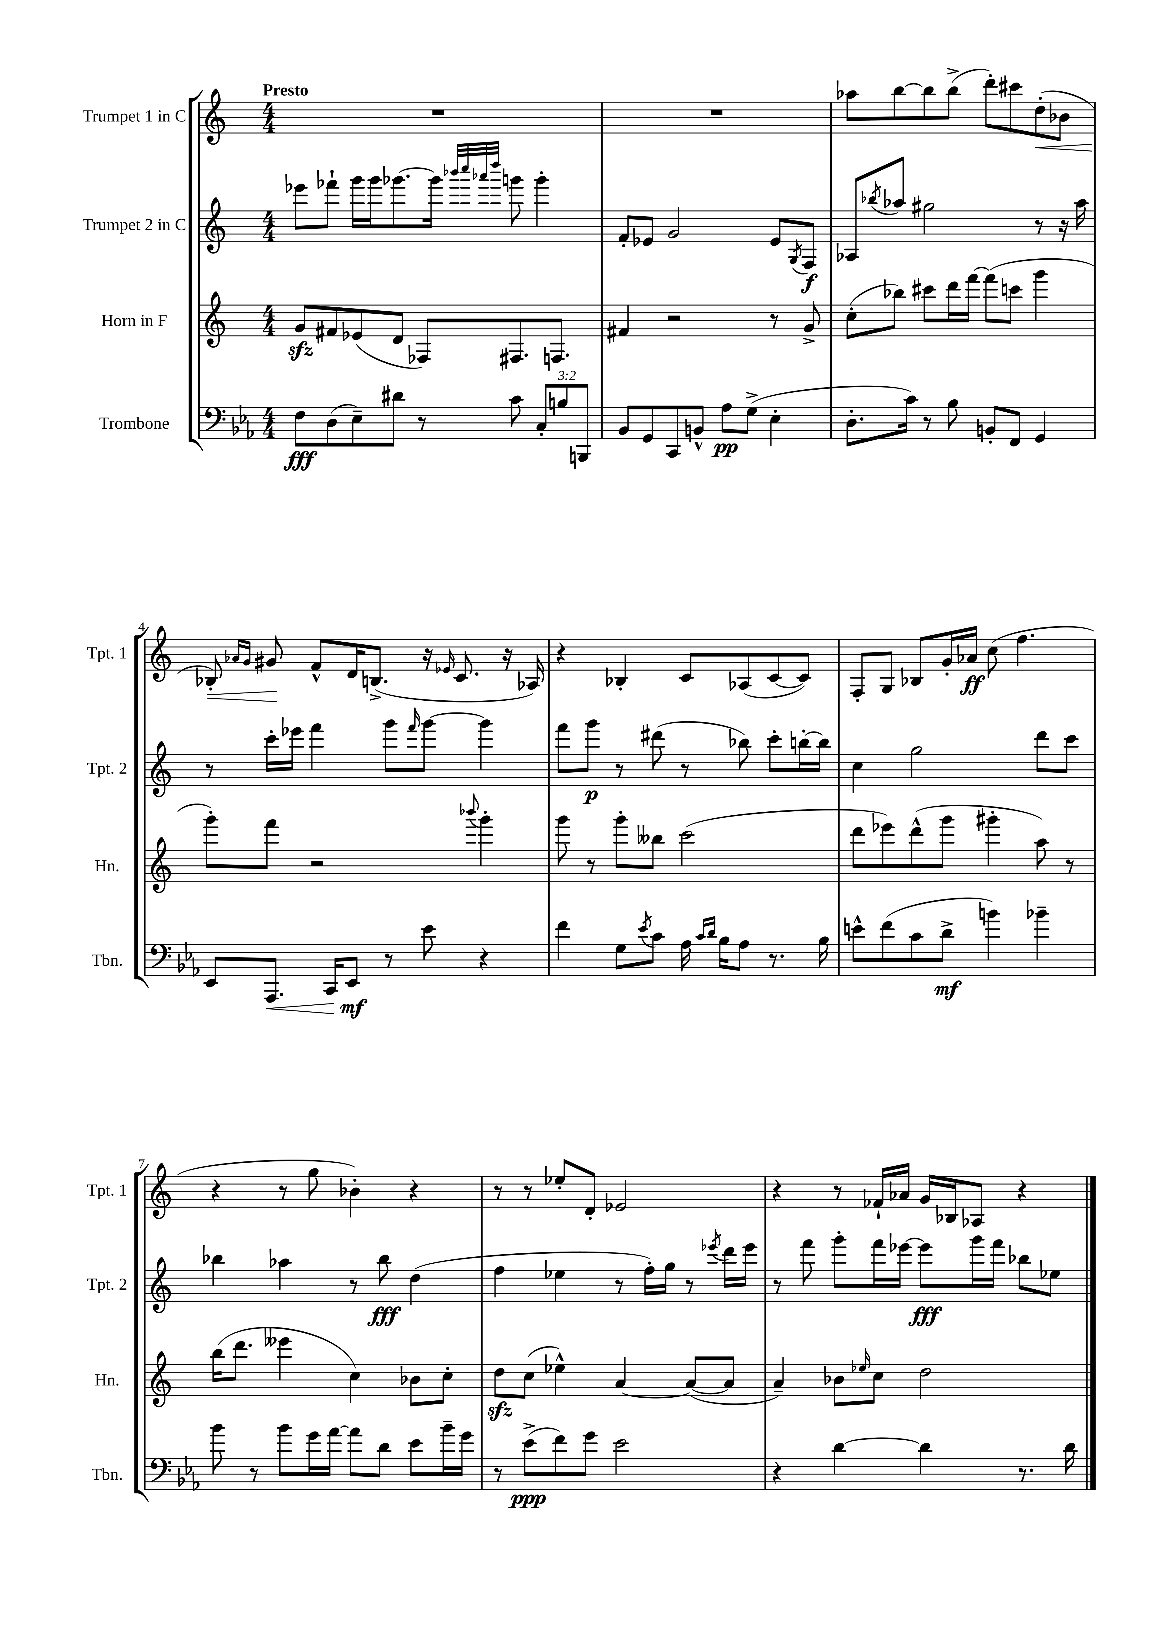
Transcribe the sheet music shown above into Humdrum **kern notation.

**kern	**kern	**kern	**kern
*staff4	*staff3	*staff2	*staff1
*clefF4	*clefG2	*clefG2	*clefG2
*k[b-e-a-]	*k[]	*k[]	*k[]
*M4/4	*M4/4	*M4/4	*M4/4
8F	8g	8eee-	1r
(8D	8f#	8fff-`	.
8E-~)	(8e-	16ggg	.
.	.	16ggg	.
8d#	8d	[8.ggg-	.
8r	8F-)	.	.
.	.	16ggg-]	.
.	.	32qqbbb-	.
.	.	32qqcccc	.
.	.	32qqaaa-	.
.	.	32qqdddd	.
8c	8.F#	8ggg	.
12C'	.	4ggg'	.
.	8.F	.	.
12B	.	.	.
12BBB	.	.	.
=	=	=	=
8BB-	4f#	8f'	1r
8GG	.	8e-	.
8CC	2r	2g	.
8BB^^	.	.	.
8A-	.	.	.
(8G^	.	.	.
4E-'	8r	8e-	.
.	.	8qG	.
.	8g^	8F	.
=	=	=	=
8.D'	(8cc'	8A-	8aa-
.	.	8qbb-	.
.	8bb-)	8aa-	[8bb
16c)	.	.	.
8r	8ccc#	2gg#	8bb]
8B-	16ddd	.	(8bb^
.	[16fff	.	.
8BB'	(8fff]	.	8ddd')
8FF	8ccc	.	8ccc#
4GG	4ggg	8r	(8dd'
.	.	16r	8b-
.	.	16aa-	.
=	=	=	=
8EE-	8ggg')	8r	8B-')
.	.	.	16qqa-
.	.	.	16qqg
8.AAA-	8fff	16ccc'	8g#
.	.	16eee-	.
.	2r	4fff	8f^^
16CC	.	.	.
8EE-	.	.	16d
.	.	.	(8.B^
8r	.	8ggg	.
.	.	16qqfff	.
8e-	.	[8ggg	16r
.	.	.	16qqe-
.	.	.	8.c
.	8qqbbb-	.	.
4r	4ggg'	4ggg]	.
.	.	.	16r
.	.	.	16A-)
=	=	=	=
4f	8ggg	8fff	4r
.	8r	8ggg	.
8G	8ggg'	8r	4B-'
8qe-	.	.	.
8c	8bb--	(8ddd#	.
16A-	(2ccc	8r	8c
16qqc	.	.	.
16qqd	.	.	.
16B-	.	.	.
8A-	.	8bb-)	(8A-
8.r	.	8ccc'	[8c
.	.	[16bb'	8c])
16B-	.	16bb]	.
=	=	=	=
8e^^	8ddd	4cc	8F'
(8f	8eee-)	.	8G
8c	(8ddd^^	2gg	8B-
8d^	8ggg	.	16g'
.	.	.	16a-
4b)	4ggg#'	.	(8cc
.	.	.	4.ff
4b-~	8aa)	8ddd	.
.	8r	8ccc	.
=	=	=	=
8b-	(16bb	4bb-	4r
.	8.ddd	.	.
8r	.	.	.
8b-	4eee--	4aa-	8r
16g	.	.	8gg
[16a-	.	.	.
8a-]	4cc)	8r	4b-')
8d	.	8bb-	.
8e-	8b-	(4dd	4r
16b-~	8cc'	.	.
16g	.	.	.
=	=	=	=
8r	8dd	4ff	8r
(8e-^	(8cc	.	8r
8f)	4ee-^^)	4ee-	8ee-'
8g	.	.	8d'
2e-	[4a	8r	2e-
.	.	16ff')	.
.	.	16gg	.
.	(8a_	8r	.
.	.	8qeee-	.
.	8a]	16ddd	.
.	.	16eee-	.
=	=	=	=
4r	4a~)	8r	4r
.	.	8fff	.
[4d	8b-	8ggg'	8r
.	16qqee-	.	.
.	8cc	16fff	16f-`
.	.	[16eee-	16a-
4d]	2dd	8eee-]	16g
.	.	.	16B-
.	.	16ggg	8A-
.	.	16fff	.
8.r	.	8bb-	4r
.	.	8ee-	.
16d	.	.	.
==	==	==	==
*-	*-	*-	*-
